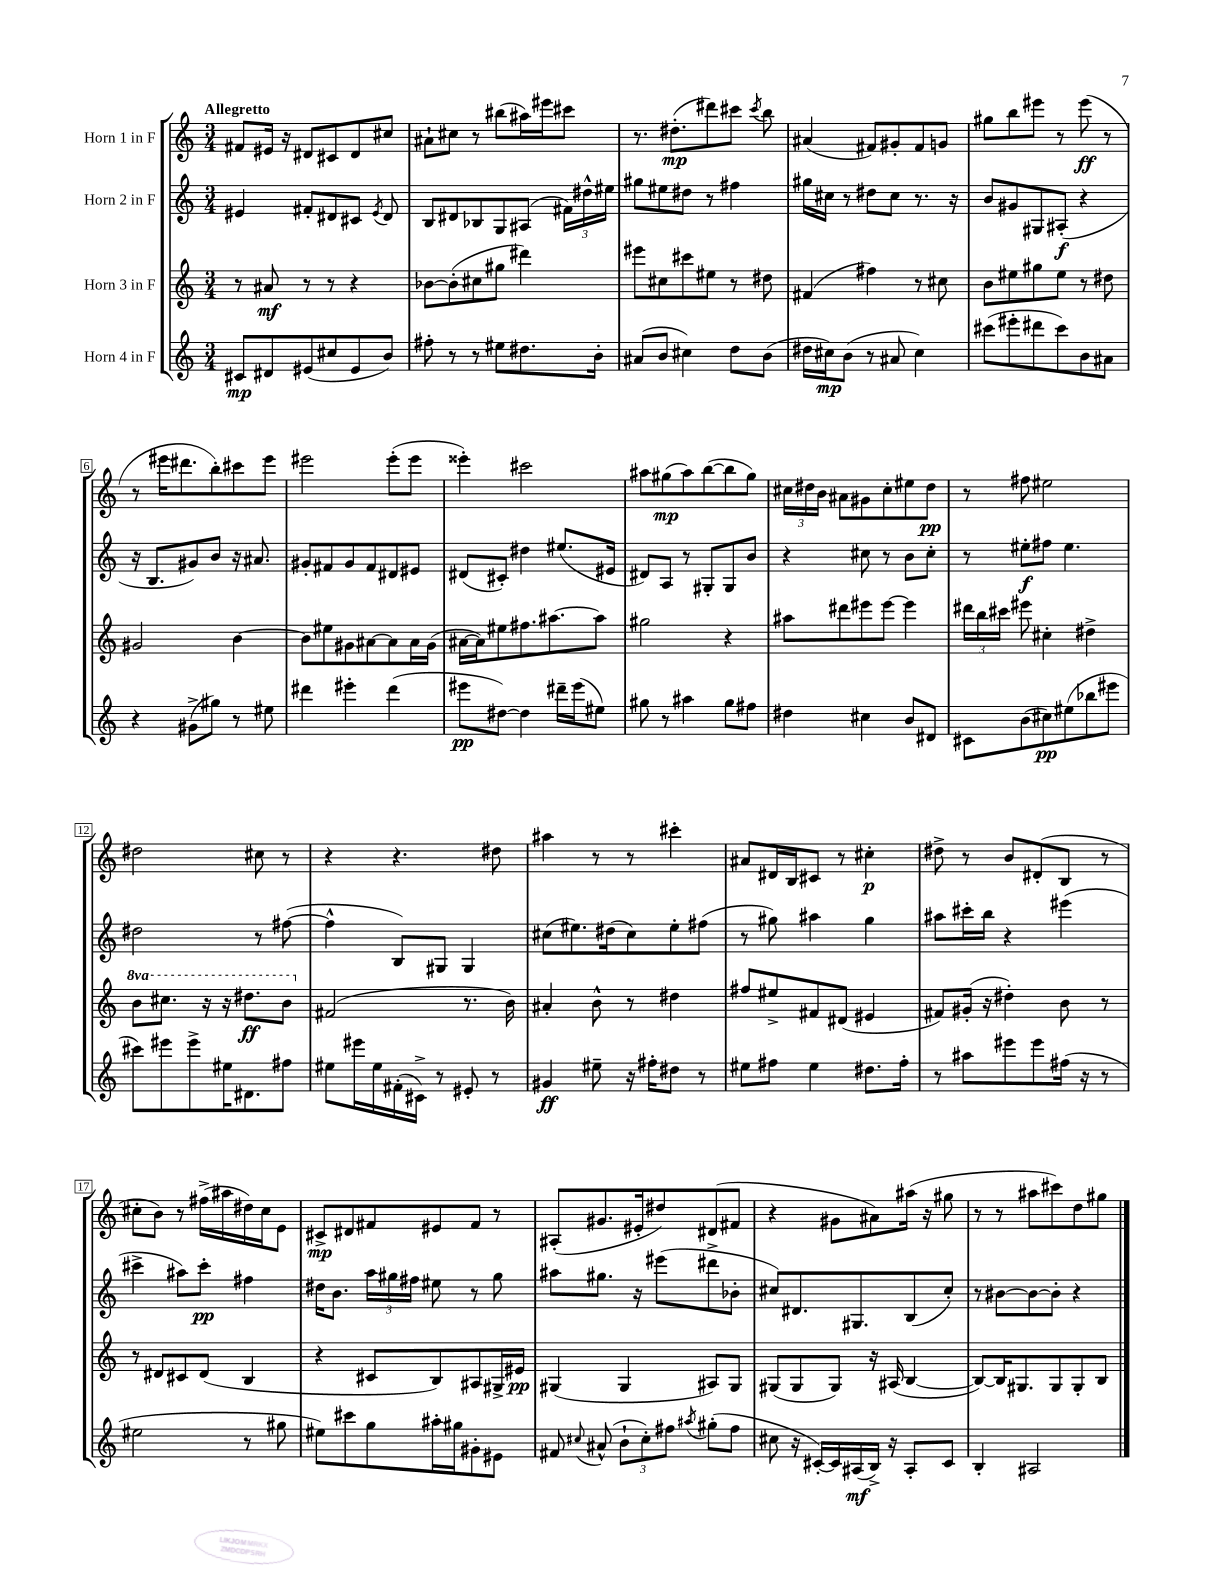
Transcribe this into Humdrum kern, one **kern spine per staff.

**kern	**dynam	**kern	**dynam	**kern	**dynam	**kern	**dynam
*part4	*part4	*part3	*part3	*part2	*part2	*part1	*part1
*staff4	*staff4	*staff3	*staff3	*staff2	*staff2	*staff1	*staff1
*I"Horn 4 in F	*	*I"Horn 3 in F	*	*I"Horn 2 in F	*	*I"Horn 1 in F	*
*clefG2	*	*clefG2	*	*clefG2	*	*clefG2	*
*k[]	*	*k[]	*	*k[]	*	*k[]	*
*M3/4	*	*M3/4	*	*M3/4	*	*M3/4	*
=1	=1	=1	=1	=1	=1	=1	=1
!	!	!	!	!	!	!LO:TX:a:B:t=Allegretto	!
8c#X/L	mp	8r	.	4e#X/	.	8f#X/L	.
8d#X/	.	8a#X/	mf	.	.	16e#X/Jk	.
.	.	.	.	.	.	16r	.
(8e#X/	.	8r	.	8f#X'/L	.	8d#X/L	.
8cc#X/	.	8r	.	8d#X/	.	8c#X/	.
8e#/	.	4r	.	8c#X/J	.	8d#/	.
.	.	.	.	8qe#/	.	.	.
8b/J)	.	.	.	8d#/	.	8cc#X/J	.
=2	=2	=2	=2	=2	=2	=2	=2
8ff#X'\	.	[8b-X\L	.	8B/L	.	8a#X`\L	.
8r	.	(8b-'\]	.	8d#X/	.	8cc#X\J	.
8r	.	8cc#X\	.	8B-X/	.	8r	.
8ee#X\L	.	8gg#X\J	.	8G/	.	(8bb#X\L	.
8.dd#X\	.	4ddd#X\)	.	(8A#X/J	.	16aa#X\L)	.
.	.	.	.	.	.	16eee#X\J	.
.	.	.	.	24f#X\LL)	.	8ccc#X\J	.
.	.	.	.	24dd#X^^\	.	.	.
16b'\Jk	.	.	.	.	.	.	.
.	.	.	.	24ee#X\JJ	.	.	.
=3	=3	=3	=3	=3	=3	=3	=3
(8a#X/L	.	8eee#X\L	.	8gg#X\L	.	8.r	.
8b/J	.	8cc#X\	.	8ee#X\	.	.	.
.	.	.	.	.	.	(8.dd#X'\L	mp
4cc#X\)	.	8ccc#X\	.	8dd#X\J	.	.	.
.	.	8ee#X\J	.	8r	.	8ddd#X\)	.
8dd\L	.	8r	.	4ff#X\	.	8ccc#X\J	.
.	.	.	.	.	.	8qccc#/	.
(8b\J	.	8dd#X\	.	.	.	8bb\	.
=4	=4	=4	=4	=4	=4	=4	=4
16dd#X\LL	.	(4f#X/	.	16gg#X\LL	.	(4a#X/	.
16cc#X\J)	mp	.	.	16cc#X\JJ	.	.	.
(8b\J	.	.	.	8r	.	.	.
8r	.	4ff#X\)	.	8dd#X\L	.	8f#X/L)	.
8a#X/	.	.	.	8cc#\J	.	8g#X'/	.
4cc#\)	.	8r	.	8.r	.	8f#/	.
.	.	8cc#X\	.	.	.	8gn/J	.
.	.	.	.	16r	.	.	.
=5	=5	=5	=5	=5	=5	=5	=5
(8ccc#X\L	.	8b\L	.	8b/L	.	8gg#X\L	.
8eee#X'\	.	8ee#X\	.	8g#X/	.	8bb\	.
8ddd#X\	.	8gg#X\	.	8G#X/	.	8eee#X\J	.
8ccc#\)	.	8ee#\J	.	(8A#X'/J	f	8r	.
8b\	.	8r	.	4r	.	(8eee#\	ff
8a#X\J	.	8dd#X\	.	.	.	8r	.
!!LO:LB:g=z
=6	=6	=6	=6	=6	=6	=6	=6
4r	.	2g#X/	.	16r	.	8r	.
.	.	.	.	8.B/L	.	.	.
.	.	.	.	.	.	16eee#X\KL	.
.	.	.	.	.	.	8.ddd#X\	.
(8g#X^\L	.	.	.	8g#X/)	.	.	.
8gg#X\J)	.	.	.	8b/J	.	8bb'\)	.
8r	.	[4b\	.	16r	.	8ccc#X\	.
.	.	.	.	8.a#X/	.	.	.
8ee#X\	.	.	.	.	.	8eee#\J	.
=7	=7	=7	=7	=7	=7	=7	=7
4ddd#X\	.	8b\L]	.	8g#X'/L	.	2eee#X\	.
.	.	8ee#X\	.	8f#X/	.	.	.
4eee#X'\	.	8g#X\	.	8g#/	.	.	.
.	.	[8a#X\	.	8f#/	.	.	.
(4ddd#\	.	8a#\]	.	8d#X/	.	(8eee#'\L	.
.	.	16a#\L	.	8e#X/J	.	8eee#\J	.
.	.	(16g#\JJ	.	.	.	.	.
=8	=8	=8	=8	=8	=8	=8	=8
8eee#X\L	pp	[16a#X\LL	.	(8d#X/L	.	4eee##X'\)	.
.	.	16a#\J])	.	.	.	.	.
[8dd#X\J)	.	8ee#X\	.	8c#X'/J)	.	.	.
4dd#\]	.	8.ff#X\	.	4dd#X\	.	2ccc#X\	.
.	.	[8.aa#X\	.	.	.	.	.
16ddd#X~\LL	.	.	.	(8.ee#X/L	.	.	.
(16eee#\J	.	.	.	.	.	.	.
8ee#X\J)	.	8aa#\J]	.	.	.	.	.
.	.	.	.	16e#X/Jk	.	.	.
=9	=9	=9	=9	=9	=9	=9	=9
8gg#X\	.	2gg#X\	.	8d#X/L)	.	8aa#X\L	.
8r	.	.	.	8A/J	.	(8gg#X\	mp
4aa#X\	.	.	.	8r	.	8aa#\)	.
.	.	.	.	8G#X'/L	.	([8bb\	.
8gg#\L	.	4r	.	8G#/	.	8bb\]	.
8ff#X\J	.	.	.	8b/J	.	8gg#\J)	.
=10	=10	=10	=10	=10	=10	=10	=10
4dd#X\	.	8aa#X\L	.	4r	.	24cc#X\LL	.
.	.	.	.	.	.	24dd#X\	.
.	.	.	.	.	.	24b\JJ	.
.	.	8ddd#X\	.	.	.	8a#X\L	.
4cc#X\	.	8eee#X\	.	8cc#X\	.	8g#X\	.
.	.	[8eee#\J	.	8r	.	8cc#'\	.
8b/L	.	4eee#\]	.	8b\L	.	8ee#X\	.
8d#X/J	.	.	.	8cc#'\J	.	8dd#\J	pp
=11	=11	=11	=11	=11	=11	=11	=11
8c#X\L	.	24ddd#X\LL	.	8r	.	8r	.
.	.	24bb\	.	.	.	.	.
.	.	24ccc#X\JJ	.	.	.	.	.
(8b\	.	8eee#X\	.	8ee#X'\L	f	8ff#X\	.
8cc#X\)	pp	4cc#X'\	.	8ff#X\J	.	2ee#X\	.
(8ee#X\	.	.	.	4.ee#\	.	.	.
8bb-X\	.	4dd#X^\	.	.	.	.	.
8eee#X\J	.	.	.	.	.	.	.
!!LO:LB:g=z
=12	=12	=12	=12	=12	=12	=12	=12
*	*	*8va	*	*	*	*	*
8ccc#X\L)	.	8bb\L	.	2dd#X\	.	2dd#X\	.
8eee#X\	.	8.ccc#X\J	.	.	.	.	.
8eee#^\	.	.	.	.	.	.	.
.	.	16r	.	.	.	.	.
16ee#X\K	.	16r	.	.	.	.	.
8.d#X\	.	8.ddd#X\L	ff	.	.	.	.
.	.	.	.	8r	.	8cc#X\	.
8ff#X\J	.	8bb\J	.	([8ff#X\	.	8r	.
=13	=13	=13	=13	=13	=13	=13	=13
*	*	*X8va	*	*	*	*	*
8ee#X\L	.	(2f#X/	.	4ff#^^\]	.	4r	.
16eee#X\L	.	.	.	.	.	.	.
16ee#\	.	.	.	.	.	.	.
(16f#X'\	.	.	.	8B/L)	.	4.r	.
16c#X^\JJ)	.	.	.	.	.	.	.
8r	.	.	.	8G#X/J	.	.	.
8e#X'/	.	8.r	.	4G#/	.	.	.
8r	.	.	.	.	.	8dd#X\	.
.	.	16b\)	.	.	.	.	.
=14	=14	=14	=14	=14	=14	=14	=14
4g#X/	ff	4a#X'/	.	(8cc#X\L	.	4aa#X\	.
.	.	.	.	8.ee#X\)	.	.	.
8ee#X~\	.	8b^^\	.	.	.	8r	.
.	.	.	.	(16dd#X\k	.	.	.
16r	.	8r	.	8cc#\)	.	8r	.
16ff#X'\KL	.	.	.	.	.	.	.
8dd#X\J	.	4dd#X\	.	8ee#'\	.	4ccc#X'\	.
8r	.	.	.	(8ff#X\J	.	.	.
=15	=15	=15	=15	=15	=15	=15	=15
8ee#X\L	.	8ff#X/L	.	8r	.	8a#X/L	.
8ff#X\J	.	8ee#X^/	.	8gg#X\)	.	16d#X/L	.
.	.	.	.	.	.	16B/J	.
4ee#\	.	8f#X/	.	4aa#X\	.	8c#X/J	.
.	.	(8d#X/J	.	.	.	8r	.
8.dd#X\L	.	4e#X/	.	4gg#\	.	4cc#X'\	p
16ff#'\Jk	.	.	.	.	.	.	.
=16	=16	=16	=16	=16	=16	=16	=16
8r	.	8f#X/L)	.	8aa#X\L	.	8dd#X^\	.
8aa#X\L	.	(16g#X'/Jk	.	16ccc#X'\L	.	8r	.
.	.	16r	.	16bb\JJ	.	.	.
8eee#X\	.	4dd#X'\)	.	4r	.	8b/L	.
8eee#\	.	.	.	.	.	(8d#X'/	.
(16ff#X\Jk	.	8b\	.	(4eee#X\	.	8B/J	.
16r	.	.	.	.	.	.	.
8r	.	8r	.	.	.	8r	.
!!LO:LB:g=z
=17	=17	=17	=17	=17	=17	=17	=17
2ee#X\	.	8r	.	4ccc#X^\	.	8cc#X'\L	.
.	.	8d#X/L	.	.	.	8b\J)	.
.	.	8c#X/	.	8aa#X\L)	.	8r	.
.	.	(8d#/J	.	8ccc#'\J	pp	(16ff#X^\LL	.
.	.	.	.	.	.	16aa#X\	.
8r	.	4B/	.	4ff#X\	.	16dd#X\)	.
.	.	.	.	.	.	16cc#\J	.
8gg#X\	.	.	.	.	.	8e\J	.
=18	=18	=18	=18	=18	=18	=18	=18
8ee#X\L)	.	4r	.	16dd#X\KL	.	8c#X^/L	mp
.	.	.	.	8.b\J	.	.	.
8ccc#X\	.	.	.	.	.	8d#X/	.
8gg\	.	8c#X/L	.	24aa\LL	.	8f#X/	.
.	.	.	.	24gg#X\	.	.	.
.	.	.	.	24ff#X\JJ	.	.	.
16aa#X'\L	.	8B/)	.	8ee#X\	.	8e#X/	.
16gg#X\J	.	.	.	.	.	.	.
8g#X'\	.	8A#X/	.	8r	.	8f#/J	.
8e#X\J	.	16G#X^/L	.	8gg#\	.	8r	.
.	.	16e#X/JJ	pp	.	.	.	.
=19	=19	=19	=19	=19	=19	=19	=19
8f#X/	.	(4G#X/	.	8aa#X\L	.	(8A#X'/L	.
8qqcc#X/	.	.	.	.	.	.	.
(8a#X^^/	.	.	.	8.gg#X\J	.	8.g#X/	.
12b`\L	.	4G#/	.	.	.	.	.
.	.	.	.	16r	.	16e#X'/k	.
12cc#'\)	.	.	.	.	.	.	.
.	.	.	.	(8eee#X\L	.	8dd#X/)	.
12ff#X\J	.	.	.	.	.	.	.
8qaa#X/	.	.	.	.	.	.	.
(8gg#X'\L	.	8A#X/L)	.	8ddd#X^\	.	(8d#X/	.
8ff#\J	.	8G#/J	.	8b-X'\J	.	8f#X/J	.
=20	=20	=20	=20	=20	=20	=20	=20
8cc#X\	.	(8G#X/L	.	8cc#X/L)	.	4r	.
16r	.	8G#/	.	8.d#X/	.	.	.
[16c#X'/LL)	.	.	.	.	.	.	.
16c#/]	.	8G#/J)	.	.	.	8g#X\L	.
(16A#X/	mf	.	.	8.G#X/	.	.	.
16B^/JJ)	.	16r	.	.	.	8a#X\)	.
16r	.	(16A#X/	.	.	.	.	.
8A#'/L	.	[4B/	.	(8B/	.	(16aa#X\Jk	.
.	.	.	.	.	.	16r	.
8c#/J	.	.	.	8cc#'/J)	.	8gg#X\	.
=21	=21	=21	=21	=21	=21	=21	=21
4B'/	.	8B/L_)	.	8r	.	8r	.
.	.	16B/K]	.	[8b#X\L	.	8r	.
.	.	8.G#X/	.	.	.	.	.
2A#X/	.	.	.	8b#\_	.	8aa#X\L	.
.	.	8G#/	.	8b#'\J]	.	8ccc#X\)	.
.	.	8G#'/	.	4r	.	8dd\	.
.	.	8B/J	.	.	.	8gg#X\J	.
==	==	==	==	==	==	==	==
*-	*-	*-	*-	*-	*-	*-	*-
